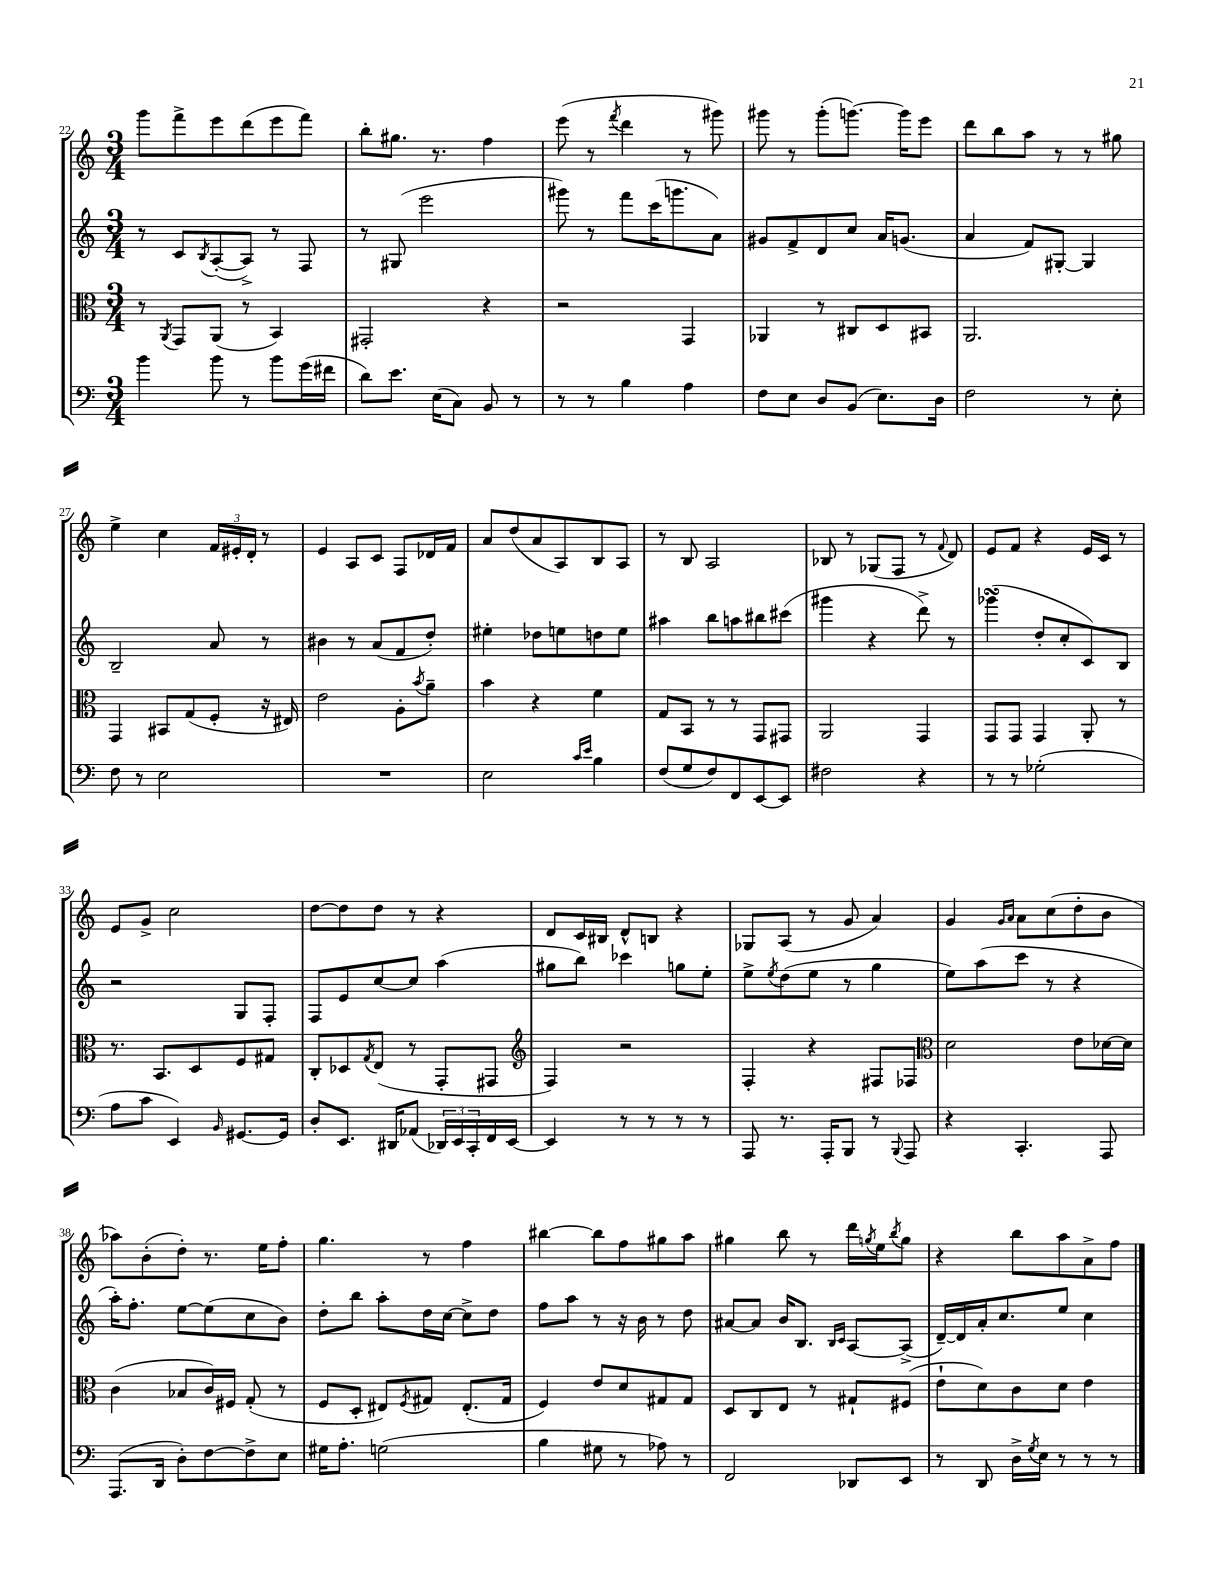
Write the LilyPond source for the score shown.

<<
\new StaffGroup <<
\new Staff = "s0" {
    \clef treble \key c \major \numericTimeSignature \time 3/4
    g'''8 f'''8-> e'''8 d'''8( e'''8 f'''8) |
    b''8-. gis''8. r8. f''4 |
    e'''8( r8 \acciaccatura { f'''8 } d'''4 r8 gis'''8) |
    gis'''8 r8 gis'''8-.( g'''8.~) g'''16 e'''8 |
    d'''8 b''8 a''8 r8 r8 gis''8 |
    e''4-> c''4 \tuplet 3/2 { f'16 eis'16-. d'16-. } r8 |
    e'4 a8 c'8 f8 des'16 f'16 |
    a'8 d''8( a'8 a8) b8 a8 |
    r8 b8 a2 |
    bes8 r8 ges8( f8 r8 \appoggiatura { f'8 } d'8) |
    e'8 f'8 r4 e'16 c'16 r8 |
    e'8 g'8-> c''2 |
    d''8~ d''8 d''8 r8 r4 |
    d'8 c'16 bis16 d'8-^ b8 r4 |
    ges8 a8( r8 g'8 a'4) |
    g'4 \grace { g'16 a'16 } a'8 c''8( d''8-. b'8 |
    aes''8) b'8-.( d''8-.) r8. e''16 f''8-. |
    g''4. r8 f''4 |
    bis''4~ bis''8 f''8 gis''8 a''8 |
    gis''4 b''8 r8 d'''16 \acciaccatura { g''8 } e''16 \acciaccatura { b''8 } g''8 |
    r4 b''8 a''8 a'8-> f''8 \bar "|." |
}
\new Staff = "s1" {
    \clef treble \key c \major \numericTimeSignature \time 3/4
    r8 c'8 \acciaccatura { b8 } a8~-.( a8->) r8 f8 |
    r8 gis8( e'''2 |
    gis'''8) r8 f'''8 c'''16( g'''8. a'8) |
    gis'8 f'8-> d'8 c''8 a'16 g'8.( |
    a'4 f'8) gis8~-. gis4 |
    b2-- a'8 r8 |
    bis'4 r8 a'8( f'8 d''8-.) |
    eis''4-. des''8 e''8 d''8 e''8 |
    ais''4 b''8 a''8 bis''8 cis'''8( |
    gis'''4 r4 d'''8->) r8 |
    ges'''4\turn( d''8-. c''8-. c'8) b8 |
    r2 g8 f8-. |
    f8 e'8 c''8~ c''8 a''4( |
    gis''8 b''8) ces'''4 g''8 e''8-. |
    e''8-> \acciaccatura { e''8 } d''8( e''8 r8 g''4 |
    e''8) a''8( c'''8 r8 r4 |
    a''16-.) f''8.-. e''8~ e''8( c''8 b'8) |
    d''8-. b''8 a''8-. d''16 c''16~ c''8-> d''8 |
    f''8 a''8 r8 r16 b'16 r8 d''8 |
    ais'8~ ais'8 b'16 b8. \grace { b16 c'16 } a8~ a8->( |
    d'16~--) d'16 a'16-. c''8. e''8 c''4 \bar "|." |
}
\new Staff = "s2" {
    \clef alto \key c \major \numericTimeSignature \time 3/4
    r8 \acciaccatura { a,8 } g,8 a,8( r8 b,4) |
    gis,2-. r4 |
    r2 g,4 |
    aes,4 r8 cis8 d8 bis,8 |
    a,2. |
    g,4 bis,8 g8( f8-. r16 eis16) |
    e'2 a8-. \acciaccatura { b'8 } a'8-- |
    b'4 r4 f'4 |
    g8 b,8 r8 r8 g,8 gis,8 |
    a,2 g,4 |
    g,8 g,8 g,4 a,8-. r8 |
    r8. b,8. d8 f8 gis8 |
    c8-. des8 \acciaccatura { g8 } e8( r8 g,8-. gis,8 |
    \clef treble f4) r2 |
    f4-. r4 fis8 fes8 |
    \clef alto d'2 e'8 des'16~ des'16 |
    c'4( bes8 c'16) fis16 g8-.( r8 |
    f8 d8-. eis8) \acciaccatura { f8 } gis8 eis8.-.( gis16 |
    f4) e'8 d'8 gis8 gis8 |
    d8 c8 e8 r8 gis8-! fis8( |
    e'8-! d'8) c'8 d'8 e'4 \bar "|." |
}
\new Staff = "s3" {
    \clef bass \key c \major \numericTimeSignature \time 3/4
    b'4 b'8 r8 b'8 g'16( fis'16 |
    d'8) e'8. e16( c8) b,8 r8 |
    r8 r8 b4 a4 |
    f8 e8 d8 b,8( e8.) d16 |
    f2 r8 e8-. |
    f8 r8 e2 |
    R2. |
    e2 \grace { c'16 e'16 } b4 |
    f8( g8 f8) f,8 e,8~ e,8 |
    fis2 r4 |
    r8 r8 ges2-.( |
    a8 c'8 e,4) \grace { b,16 } gis,8.~ gis,16 |
    d8-. e,8. dis,16 aes,8( \tuplet 3/2 { des,16) e,16 c,16-. } f,16 e,16~ |
    e,4 r8 r8 r8 r8 |
    a,,8 r8. a,,16-. b,,8 r8 \appoggiatura { b,,8 } a,,8 |
    r4 c,4.-. a,,8 |
    a,,8.( d,16 d8-.) f8~ f8-> e8 |
    gis16 a8.-. g2( |
    b4 gis8 r8 aes8) r8 |
    f,2 des,8 e,8 |
    r8 d,8 d16-> \acciaccatura { g8 } e16 r8 r8 r8 \bar "|." |
}
>>
>>
\layout { \context { \Score currentBarNumber = #22 } }
